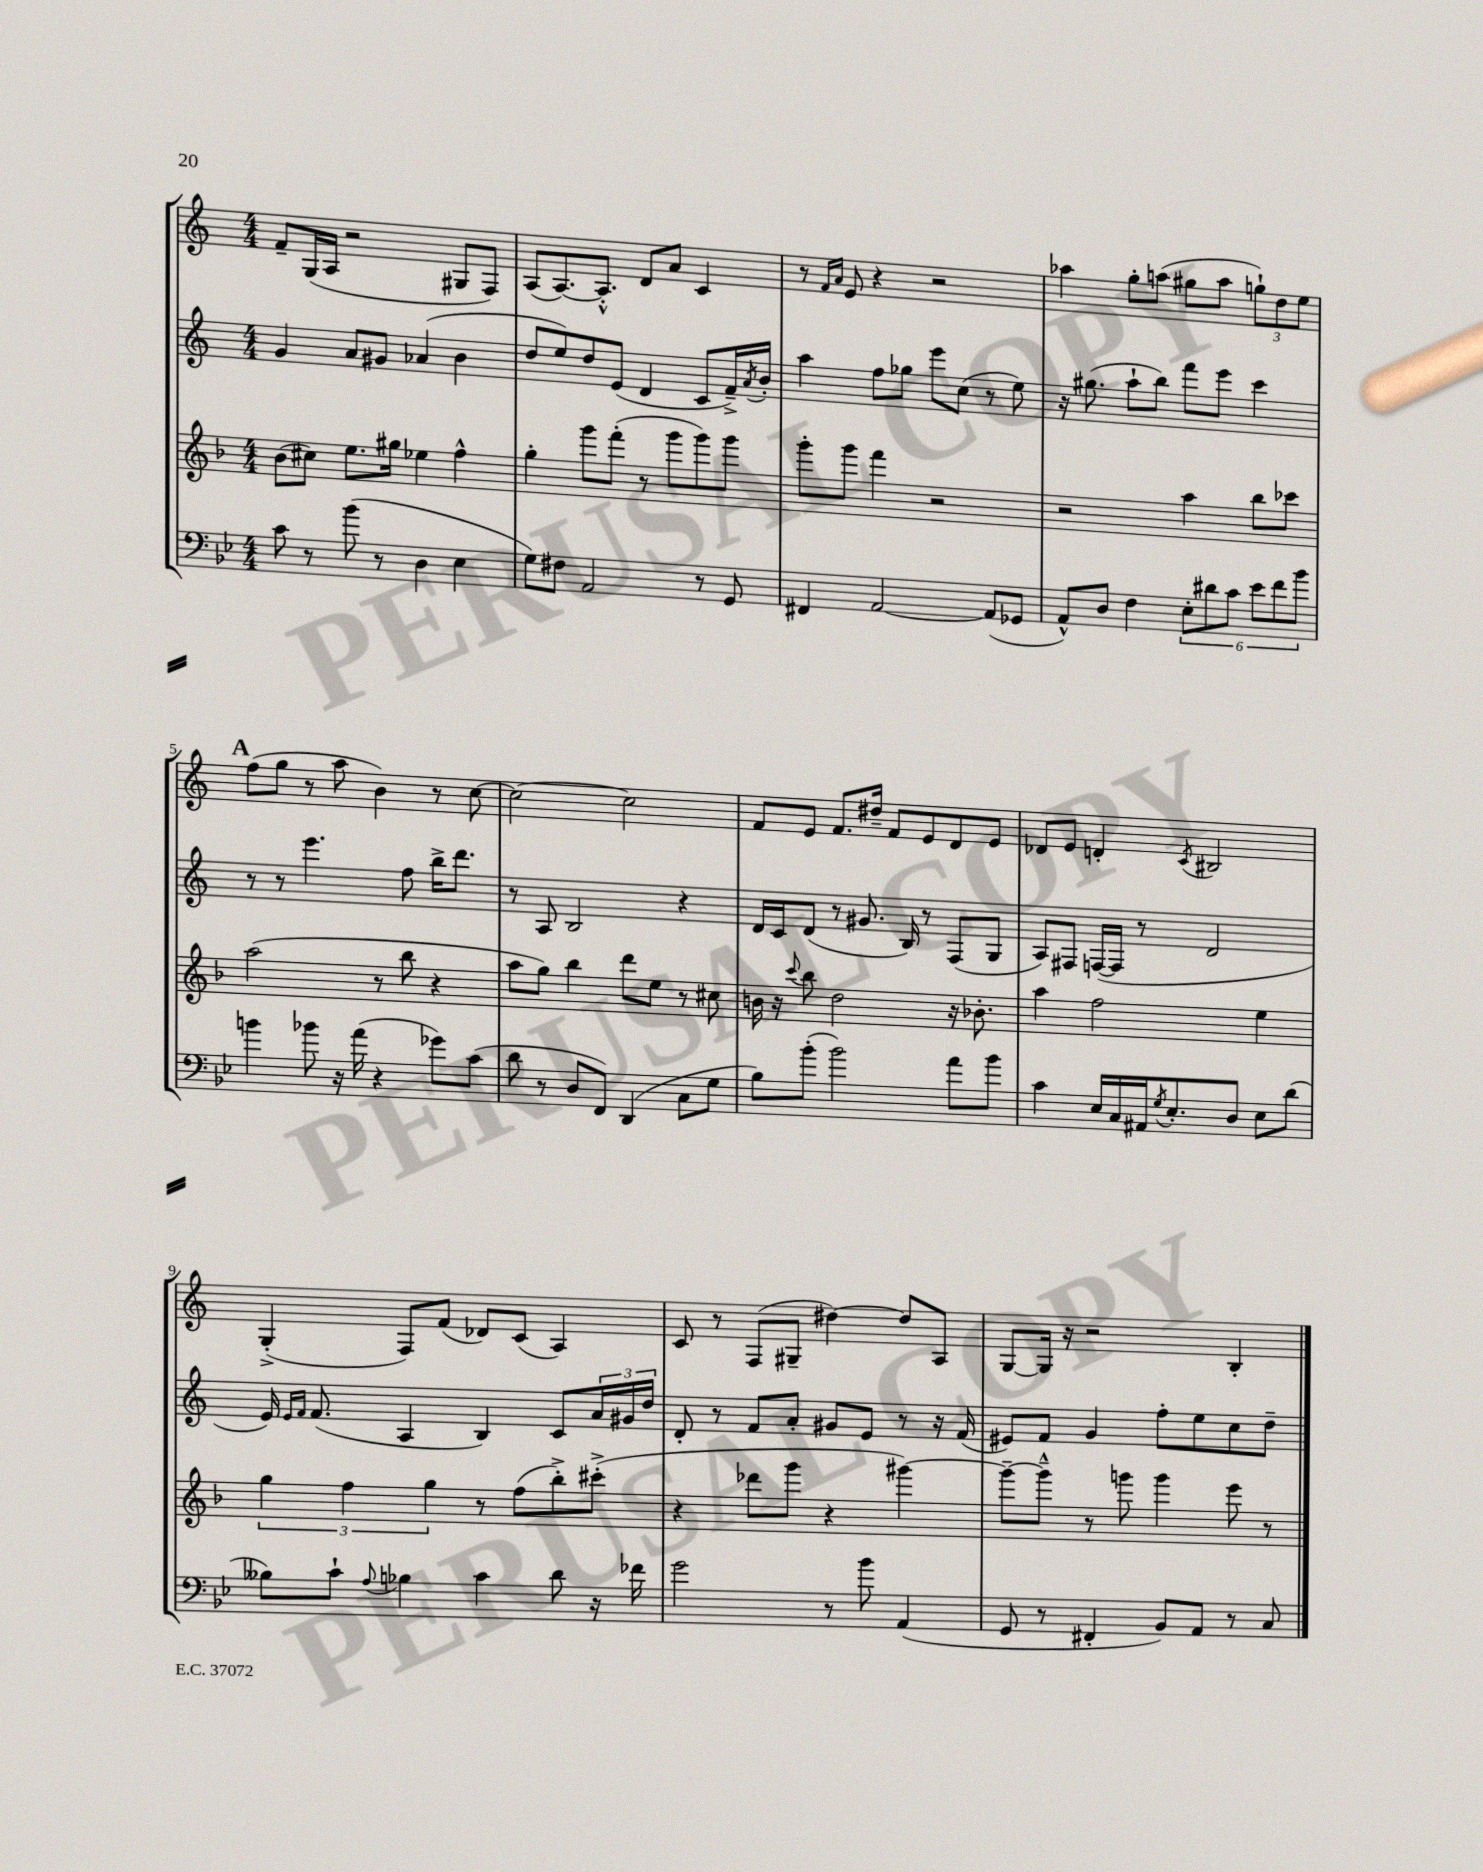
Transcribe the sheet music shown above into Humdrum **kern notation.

**kern	**kern	**kern	**kern
*staff4	*staff3	*staff2	*staff1
*clefF4	*clefG2	*clefG2	*clefG2
*k[b-e-]	*k[b-]	*k[]	*k[]
*M4/4	*M4/4	*M4/4	*M4/4
8c	(8b-	4g	8f~
8r	8cc#)	.	(16G
.	.	.	16A
(8b-	8.ee	8a	2r
8r	.	8g#	.
.	16gg#	.	.
4D	4ee-	(4a-	.
4E-	4ff^^	4b	8G#
.	.	.	8F)
=	=	=	=
8G)	4gg'	8dd	(8A
8F#	.	8ee)	[8.A)
2AA	8ggg	8dd	.
.	.	.	8.A'^^]
.	(8fff'	(8e	.
.	8r	4d	8d
.	8ggg	.	8a
8r	8ggg)	8c	4c
8GG	8ggg	16f~^)	.
.	.	8qa	.
.	.	16b'	.
=	=	=	=
4FF#	8ggg'	4aa	8r
.	.	.	16qqf
.	.	.	16qqa
.	8ggg	.	8e
[2AA	4fff	8ff	4r
.	.	8gg-	.
.	2r	8eee	2r
.	.	(8cc	.
(8AA]	.	8r	.
8GG-	.	8ee)	.
=	=	=	=
8AA^^)	2r	16r	4aa-
.	.	(8.gg#	.
8D	.	.	.
4F	.	8aa`	8gg'
.	.	8bb)	(8aa
12E-'	4aa	8fff	8gg#
12d#	.	.	.
.	.	8eee	8aa
12c	.	.	.
12e-	8bb-	4ccc	12gg`)
12f	.	.	12dd
.	8ccc-	.	.
12b-	.	.	12ee
=	=	=	=
4b	(2aa	8r	(8ff
.	.	8r	8gg
8b-	.	4.eee	8r
16r	.	.	8aa
(16a	.	.	.
4r	8r	.	4b)
.	8bb-	8ff	.
8g-)	4r	16bb^	8r
.	.	8.ddd	.
(8c	.	.	[8cc
=	=	=	=
8d	8aa	8r	2cc_
8r	8gg)	8A	.
8D	4bb-	2B	.
8FF)	.	.	.
(4DD	8ddd	.	2cc]
.	8ee	.	.
8C	8r	4r	.
8G	8cc#	.	.
=	=	=	=
8B-)	16b	16d	8f
.	16r	16c	.
.	8qqccc	.	.
(8b-'	8bb-	(8d	8e
2b-)	2dd	8r	8.f
.	.	8.g#	.
.	.	.	16dd#~
.	.	.	8f
.	.	16B)	.
.	.	8r	8e
8a	16r	(8F	8d
.	8.b-'	.	.
8b-	.	8G	8e
=	=	=	=
4c	4aa	8A)	8d-
.	.	8F#	8e
16E-	2ff	([16F	4d'
16C	.	16F]	.
16AA#	.	8r	.
8qG	.	.	.
8.E-'	.	.	.
.	.	.	8qc
.	.	2d	2B#
8D	.	.	.
8E-	4ee	.	.
(8d	.	.	.
=	=	=	=
8B--)	6gg	16e)	(4G'^
.	.	16qqe	.
.	.	16qqf	.
.	.	(8.f	.
8c`	.	.	.
.	6ff	.	.
8qqA	.	.	.
4B-	.	4A	8F)
.	6gg	.	.
.	.	.	(8f
4c	8r	4B)	8d-)
.	(8ff	.	(8c
8d	8bb-'^)	8c	4A)
16r	(8ccc#'^	24a	.
.	.	24g#	.
16f-	.	.	.
.	.	24dd	.
=	=	=	=
2g	4r	8d'	8c
.	.	8r	8r
.	8ddd-	8f	(8F
.	8ggg	8a'	8G#~
8r	4r	8g#	[4dd#)
8b-	.	8e	.
(4AA	[4ggg#)	8r	8dd#]
.	.	16r	8A
.	.	(16f	.
=	=	=	=
8GG	8ggg#~_	8e#)	[8G
8r	8ggg#~^^]	8f	16G]
.	.	.	16r
4FF#'	8r	4g	2r
.	8ggg	.	.
8BB-)	4ggg	8ff'	.
8AA	.	8ee	.
8r	8eee	8cc	4B'
8C	8r	8dd~	.
==	==	==	==
*-	*-	*-	*-
